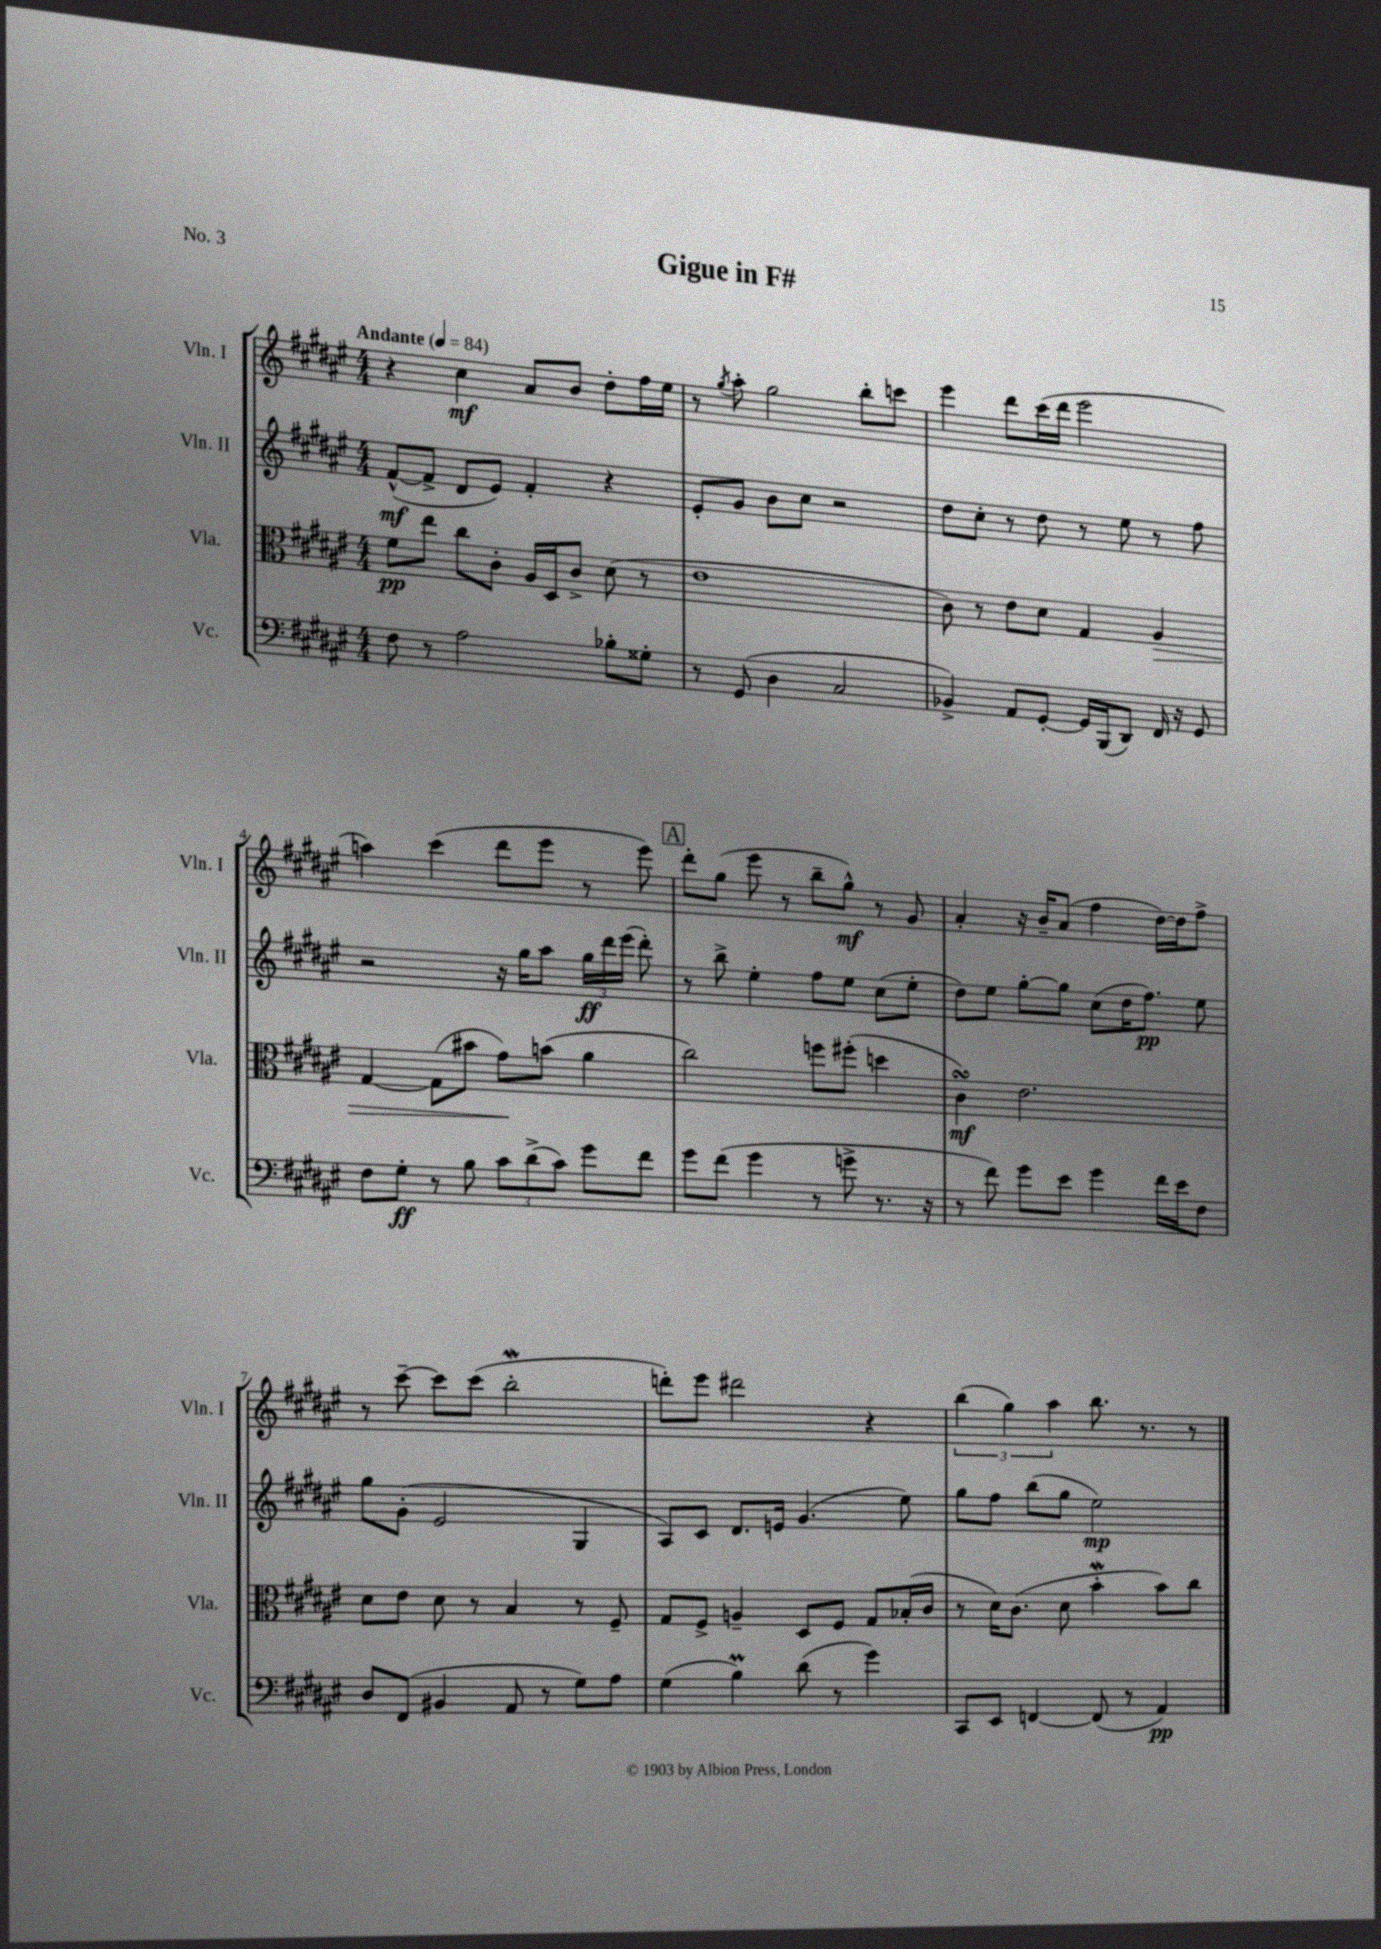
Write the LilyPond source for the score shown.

\header { title = "Gigue in F#" piece = "No. 3" }
<<
\new StaffGroup <<
\new Staff = "s0" \with { instrumentName = "Vln. I" shortInstrumentName = "Vln. I" } {
    \clef treble \key fis \major \numericTimeSignature \time 4/4 \tempo "Andante" 4 = 84
    \autoBeamOff r4 cis''4\mf ais'8[ b'8] dis''8[-. fis''16 eis''16] |
    r8 \acciaccatura { gis''8 } ais''8-. gis''2 b''8[-. c'''8] |
    eis'''4 dis'''8[ cis'''16( dis'''16] eis'''2 |
    a''4) cis'''4( dis'''8[ eis'''8] r8 eis'''8) |
    \mark \markup { \box "A" } dis'''8[-. gis''8]( eis'''8 r8 b''8[-- gis''8]-^\mf) r8 gis'8 |
    ais'4-. r16 b'16[-- ais'8]( fis''4 dis''16[~) dis''16 fis''8]-> |
    r8 cis'''8~-- cis'''8[ cis'''8]( b''2-.\mordent |
    d'''8[-.) eis'''8] dis'''2 r4 |
    \tuplet 3/2 { b''4( gis''4) ais''4 } b''8. r8. r8 \bar "|." |
}
\new Staff = "s1" \with { instrumentName = "Vln. II" shortInstrumentName = "Vln. II" } {
    \clef treble \key fis \major \numericTimeSignature \time 4/4
    \autoBeamOff fis'8[~-^\mf( fis'8]-> dis'8[ eis'8]) fis'4-. r4 |
    eis'8[-. gis'8] b'8[ cis''8] r2 |
    dis''8[ cis''8]-. r8 dis''8 r8 eis''8 r8 fis''8 |
    r2 r16 gis''16[ ais''8] \tuplet 3/2 { gis''16[\ff dis'''16 eis'''16]( } dis'''8-.) |
    \mark \markup { \box "A" } r8 b''8-> eis''4-. fis''8[ eis''8] cis''8[( eis''8]-. |
    dis''8[) eis''8] gis''8[~-. gis''8] cis''8[( dis''16 fis''8.]\pp) eis''8 |
    gis''8[ gis'8]-.( eis'2 gis4 |
    ais8[) cis'8] dis'8.[ e'16] gis'4.( eis''8) |
    gis''8[ fis''8] b''8[( gis''8] eis''2\mp) \bar "|." |
}
\new Staff = "s2" \with { instrumentName = "Vla." shortInstrumentName = "Vla." } {
    \clef alto \key fis \major \numericTimeSignature \time 4/4
    \autoBeamOff fis'8[\pp eis''8] cis''8[ cis'8]-. ais16[ dis16 cis'8]-> dis'8( r8 |
    eis'1 |
    cis'8) r8 eis'8[ dis'8] gis4 ais4\> |
    gis4~ gis8[( bis'8] gis'8[\!) b'8]( ais'4 |
    \mark \markup { \box "A" } cis''2) f''8[ fis''8]-.( d''4 |
    cis'4\turn\mf) eis'2. |
    dis'8[ eis'8] dis'8 r8 b4 r8 fis8-- |
    gis8[ fis8]-> a4-- dis8[ fis8] gis8[ bes16-.( cis'16] |
    r8 dis'16[) cis'8.]( dis'8 b'4-.\mordent b'8[) cis''8] \bar "|." |
}
\new Staff = "s3" \with { instrumentName = "Vc." shortInstrumentName = "Vc." } {
    \clef bass \key fis \major \numericTimeSignature \time 4/4
    \autoBeamOff fis8 r8 ais2 bes8[-. gisis8]-. |
    r8 gis,8( dis4 cis2 |
    bes,4->) ais,8[ gis,8]~-. gis,16[ b,,16( dis,8]) fis,16 r16 gis,8 |
    fis8[ gis8]-.\ff r8 b8 \tuplet 3/2 { cis'8[ dis'8->( cis'8]) } gis'8[ fis'8] |
    \mark \markup { \box "A" } gis'8[ fis'8]( gis'4 r8 g'8-> r8. r16 |
    r8 fis'8) gis'8[ eis'8] gis'4 fis'16[ eis'16 fis8] |
    dis8[ fis,8]( bis,4 ais,8 r8 gis8[) ais8] |
    gis4( b4\prall) dis'8( r8 gis'4) |
    cis,8[ eis,8] f,4~ f,8( r8 ais,4\pp) \bar "|." |
}
>>
>>
